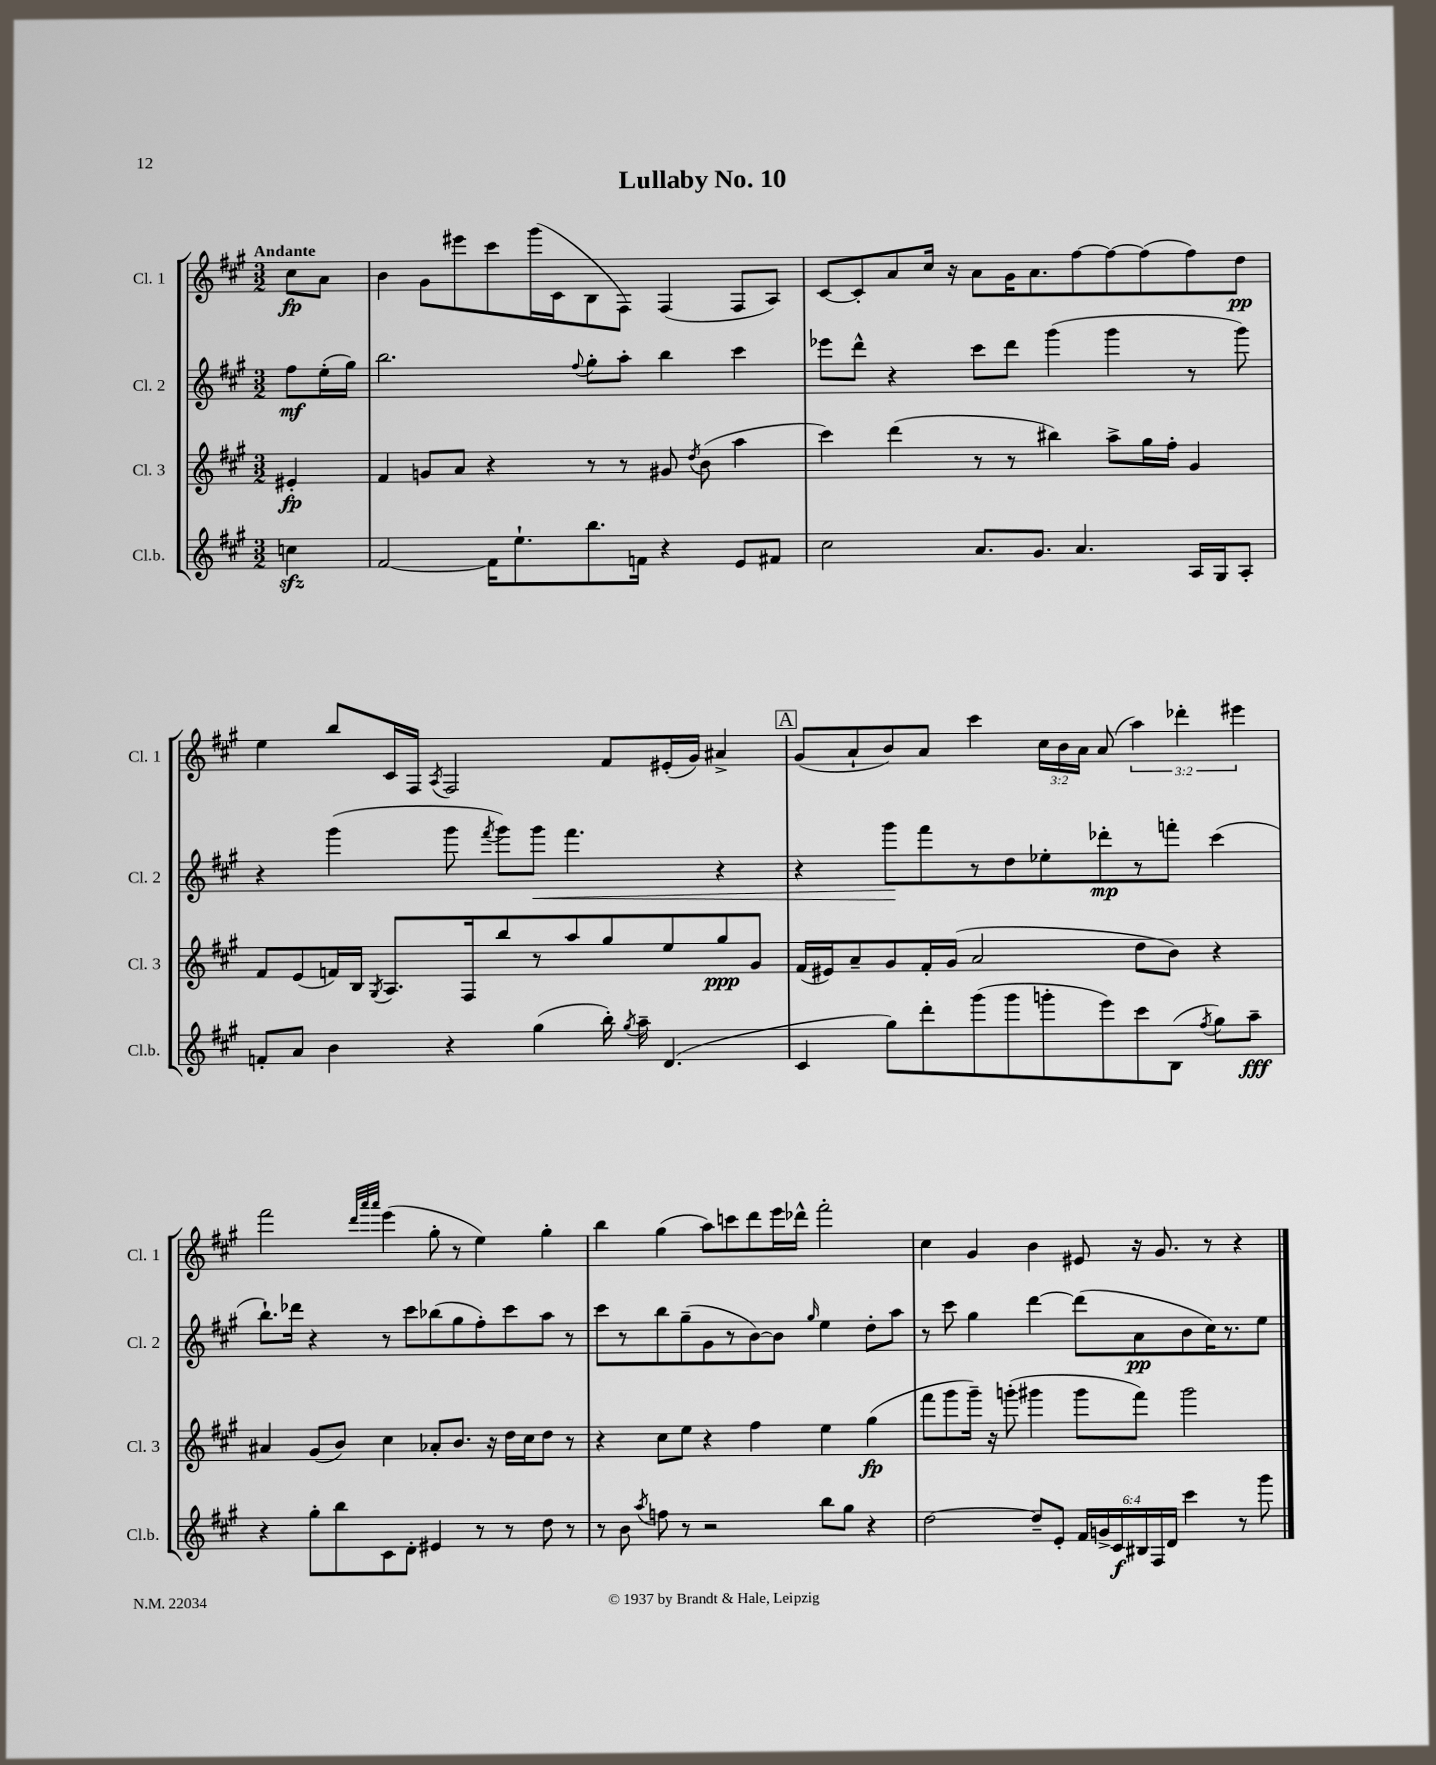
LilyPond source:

\header { title = "Lullaby No. 10" }
<<
\new StaffGroup <<
\new Staff = "s0" \with { instrumentName = "Cl. 1" shortInstrumentName = "Cl. 1" } {
    \clef treble \key a \major \numericTimeSignature \time 3/2 \override Staff.TupletNumber.text = #tuplet-number::calc-fraction-text \partial 4 \tempo "Andante"
    \autoBeamOff cis''8[\fp a'8] |
    b'4 gis'8[ eis'''8 cis'''8 gis'''16( cis'16 b8 fis8]) fis4( fis8[ a8]) |
    cis'8[~ cis'8-. a'8 cis''16] r16 a'8[ gis'16 a'8. fis''8~ fis''8~ fis''8( fis''8) d''8]\pp |
    e''4 b''8[ cis'16 fis16] \acciaccatura { a8 } fis2 fis'8[ eis'16-.( gis'16]) ais'4-> |
    \mark \markup { \box "A" } gis'8[( a'8-! b'8) a'8] cis'''4 \tuplet 3/2 { cis''16[ b'16 a'16] } a'8( \tuplet 3/2 { a''4) des'''4-. eis'''4 } |
    fis'''2 \grace { d'''32[ a'''32 a'''32] } e'''4( gis''8-. r8 e''4) gis''4-. |
    b''4 gis''4( a''8[) c'''8 d'''8 e'''16 des'''16]-^ fis'''2-. |
    cis''4 gis'4 b'4 eis'8 r16 gis'8. r8 r4 \bar "|." |
}
\new Staff = "s1" \with { instrumentName = "Cl. 2" shortInstrumentName = "Cl. 2" } {
    \clef treble \key a \major \numericTimeSignature \time 3/2 \partial 4
    \autoBeamOff fis''8[\mf e''16-.( gis''16]) |
    b''2. \appoggiatura { fis''8 } gis''8[-. a''8]-. b''4 cis'''4 |
    ees'''8[ d'''8]-^ r4 cis'''8[ d'''8] gis'''4( gis'''4 r8 gis'''8) |
    r4 gis'''4( gis'''8 \acciaccatura { fis'''8 } gis'''8[) gis'''8]\< fis'''4. r4 |
    \mark \markup { \box "A" } r4 gis'''8[\! fis'''8 r8 d''8 ees''8-. des'''8-.\mp r8 f'''8]-. cis'''4( |
    b''8.[-!) des'''16] r4 r8 cis'''8[ bes''8( gis''8 fis''8-.) cis'''8 a''8] r8 |
    cis'''8[ r8 b''8 gis''8--( gis'8 r8 b'8~) b'8] \grace { gis''16 } e''4 d''8[-. a''8] |
    r8 cis'''8 gis''4 d'''4~ d'''8[( a'8\pp b'8 cis''16) r8. e''8] \bar "|." |
}
\new Staff = "s2" \with { instrumentName = "Cl. 3" shortInstrumentName = "Cl. 3" } {
    \clef treble \key a \major \numericTimeSignature \time 3/2 \partial 4
    \autoBeamOff eis'4-.\fp |
    fis'4 g'8[ a'8] r4 r8 r8 gis'8 \acciaccatura { d''8 } b'8( a''4 |
    cis'''4) d'''4( r8 r8 bis''4) a''8[-> gis''16 fis''16]-. gis'4 |
    fis'8[ e'8( f'16) b16] \acciaccatura { gis8 } a8.[ fis16 b''8 r8 a''8 gis''8 e''8 gis''8\ppp gis'8] |
    \mark \markup { \box "A" } fis'16[( eis'16) a'8-- gis'8 fis'16-. gis'16]( a'2 d''8[ b'8]) r4 |
    ais'4 gis'8[( b'8]) cis''4 aes'8[-. b'8.] r16 d''16[ cis''16 d''8] r8 |
    r4 cis''8[ e''8] r4 fis''4 e''4 gis''4\fp( |
    fis'''8[ gis'''8 gis'''16]--) r16 g'''8-.( gis'''4 gis'''8[ fis'''8]) gis'''2 \bar "|." |
}
\new Staff = "s3" \with { instrumentName = "Cl.b." shortInstrumentName = "Cl.b." } {
    \clef treble \key a \major \numericTimeSignature \time 3/2 \override Staff.TupletNumber.text = #tuplet-number::calc-fraction-text \partial 4
    \autoBeamOff c''4\sfz |
    fis'2~ fis'16[ e''8.-! b''8. f'16] r4 e'8[ fis'8] |
    cis''2 a'8.[ gis'8.] a'4. a16[ gis16 a8]-. |
    f'8[-. a'8] b'4 r4 gis''4( b''16-.) \acciaccatura { gis''8 } a''16-- d'4.( |
    \mark \markup { \box "A" } cis'4 gis''8[) d'''8-. gis'''8( gis'''8 g'''8-. e'''8) cis'''8 b8]( \acciaccatura { fis''8 } gis''8[) a''8]--\fff |
    r4 gis''8[-. b''8 cis'8 d'8]-. eis'4 r8 r8 d''8 r8 |
    r8 b'8 \acciaccatura { a''8 } f''8 r8 r2 b''8[ gis''8] r4 |
    d''2~ d''8[-- e'8]-. \tuplet 6/4 { fis'16[ g'16-> cis'16\f bis16 fis16 d'16] } cis'''4 r8 gis'''8 \bar "|." |
}
>>
>>
\layout { \context { \Score \remove "Bar_number_engraver" } }
